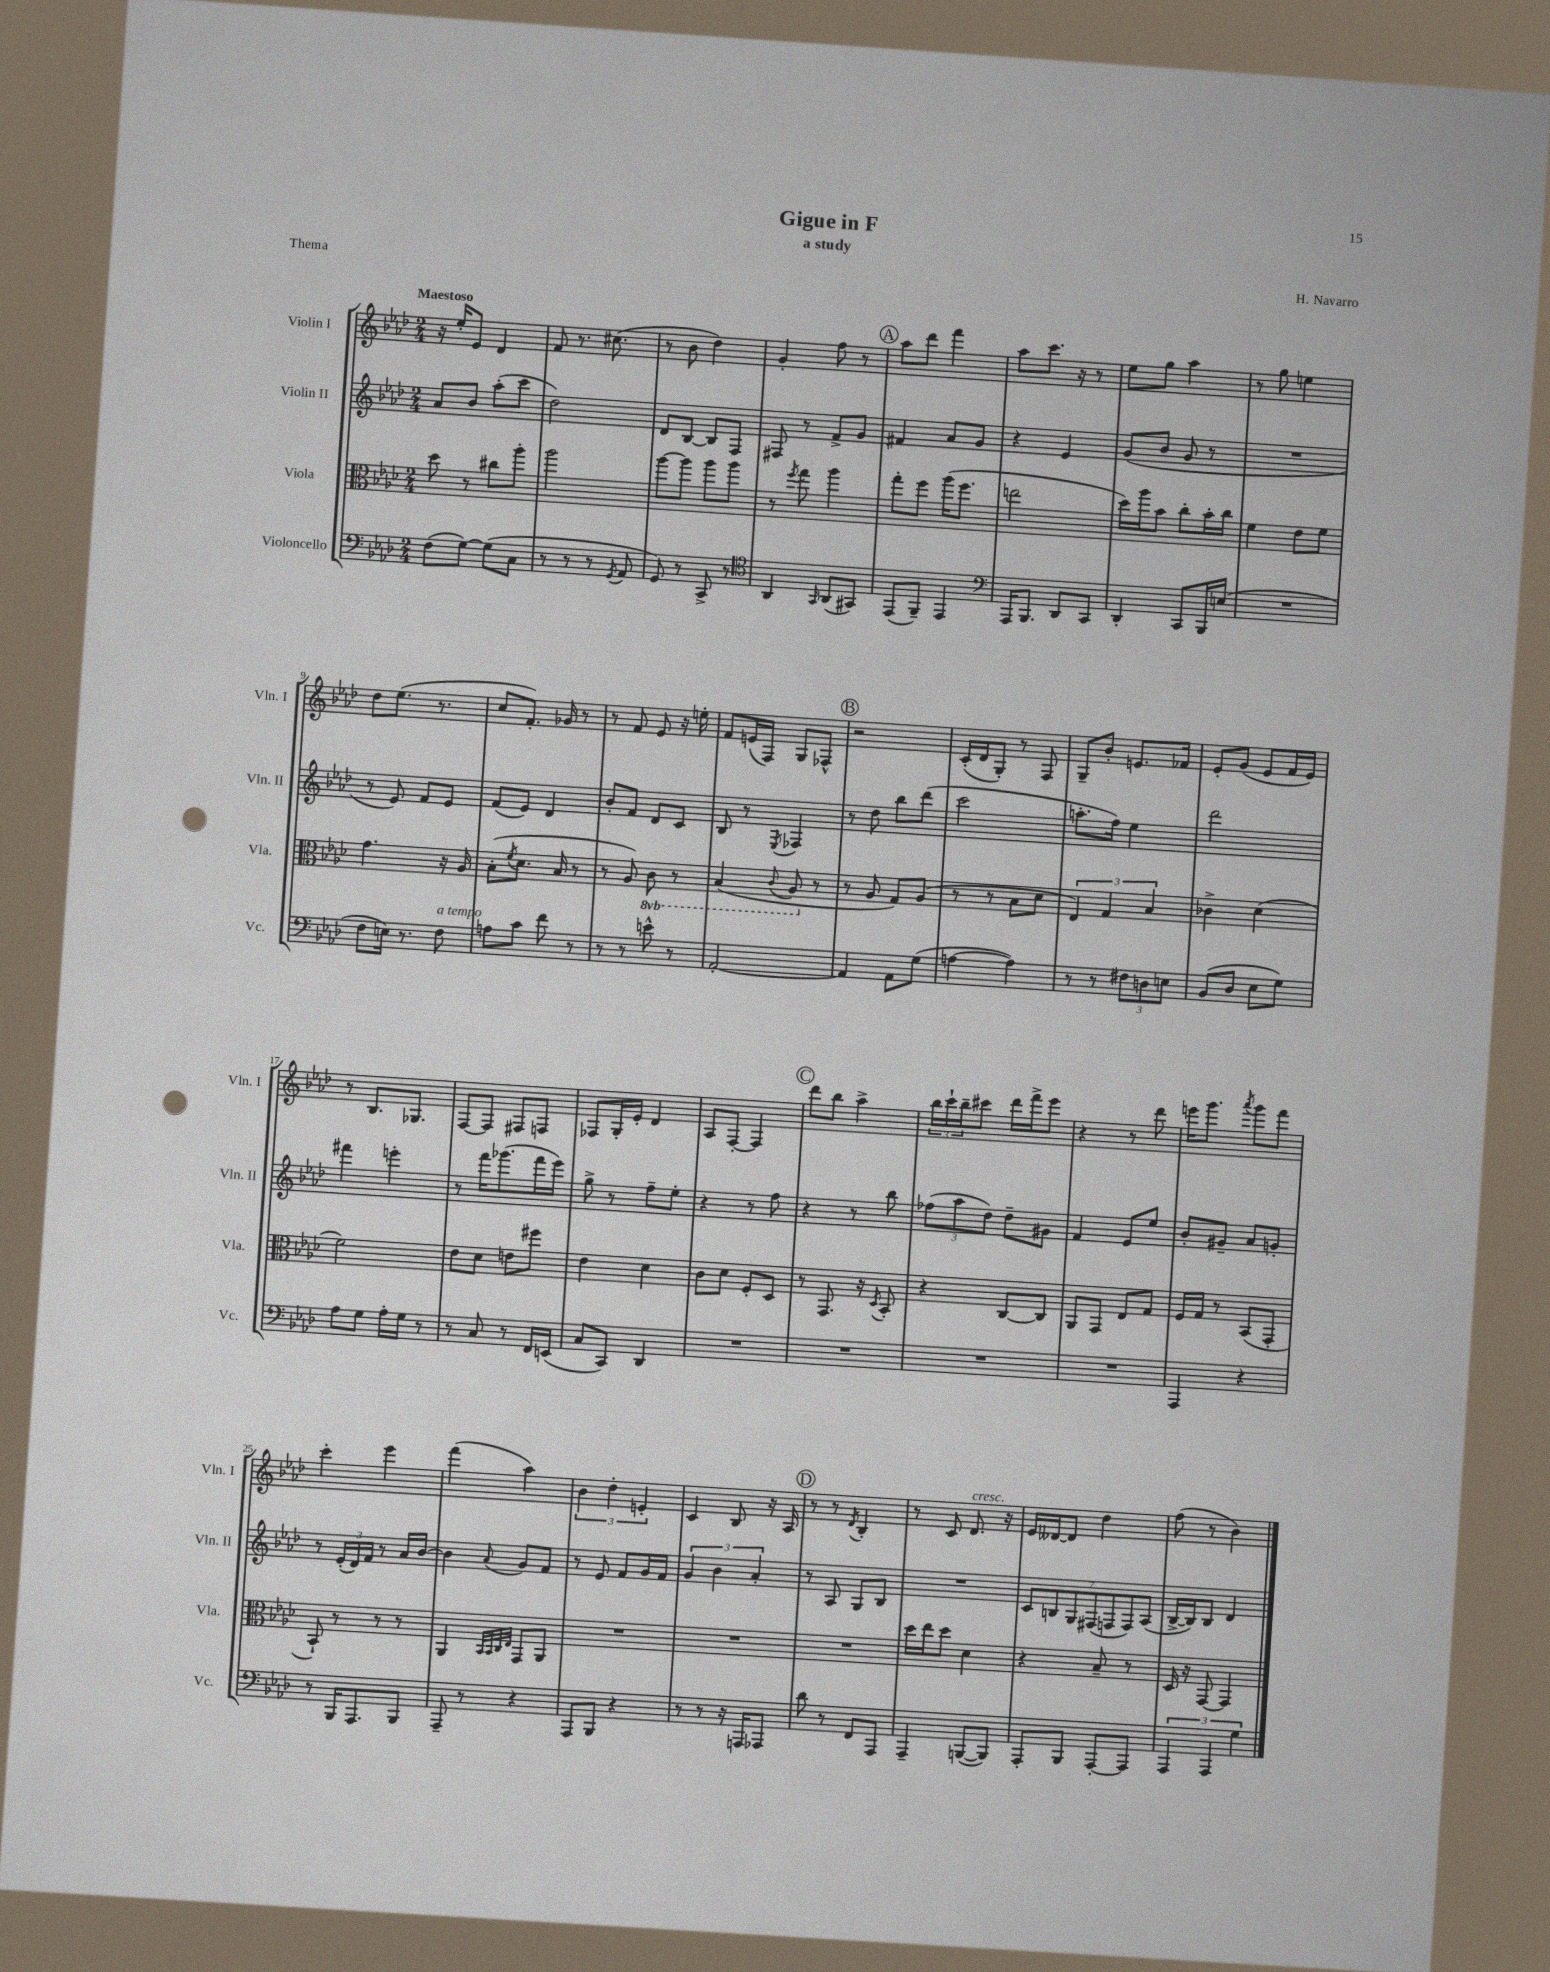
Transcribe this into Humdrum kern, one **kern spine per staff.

**kern	**kern	**kern	**kern
*part4	*part3	*part2	*part1
*staff4	*staff3	*staff2	*staff1
*I"Violoncello	*I"Viola	*I"Violin II	*I"Violin I
*I'Vc.	*I'Vla.	*I'Vln. II	*I'Vln. I
*clefF4	*clefC3	*clefG2	*clefG2
*k[b-e-a-d-]	*k[b-e-a-d-]	*k[b-e-a-d-]	*k[b-e-a-d-]
*M2/4	*M2/4	*M2/4	*M2/4
=1	=1	=1	=1
!	!	!	!LO:TX:a:B:t=Maestoso
(8F\L	8dd-\	8a-/L	16r
.	.	.	16ee-'/KL
[8G\J)	8r	8b-/J	8e-/J
(8G\L]	8cc#X\L	(8aa-'\L	4d-/
8C\J	8aa-'\J	8ccc\J	.
=2	=2	=2	=2
8r	2aa-\	2dd-\)	8f/
8r	.	.	8.r
8r	.	.	.
.	.	.	(8.cc#X\
8qGG/	.	.	.
8AA-/	.	.	.
=3	=3	=3	=3
8GG/)	[8aa-\L	8d-/L	8r
8r	8aa-\J]	[8B-/J	8b-\
8CC^/	8aa-\L	8B-/L]	4dd-\)
8r	8aa-\J	8F/J	.
=4	=4	=4	=4
*clefC4	*	*	*
4AA-/	8r	8F#X/	4g'/
.	8qff/	.	.
.	8gg\	8r	.
16qqGG/	.	.	.
(8AA-/L	4aa-\	8f^/L	8ff\
8GG#X/J)	.	8g/J	8r
!!LO:REH:place=s1:t=A
=5	=5	=5	=5
(8EE-/L	8gg'\L	4f#X/	8aa-\L
8FF~/J)	8ff\J	.	8ddd-\J
4EE-/	(16aa-\KL	8a-/L	4fff\
.	8.ff\J	.	.
.	.	8g/J	.
=6	=6	=6	=6
*clefF4	*	*	*
16AAA-/KL	2een\	4r	8aa-\L
8.BBB-/J	.	.	.
.	.	.	8.ccc\J
8DD-/L	.	4e-/	.
.	.	.	16r
8CC/J	.	.	8r
=7	=7	=7	=7
4DD-'/	16dd-\LL)	(8g/L	8ee-\L
.	16aa-\J	.	.
.	8b-\J	8b-/J	8gg\J
8CC/L	8cc'\L	8g/	4aa-\
16BBB-/L	16b-'\L	8r	.
(16En/JJ	16cc\JJ	.	.
=8	=8	=8	=8
2r	4f\	2r	8r
.	.	.	8gg\
.	8e-\L	.	4een\
.	8f\J	.	.
!!LO:LB:g=z
=9	=9	=9	=9
8F\L	4.g\	8r	8dd-\L
16En\Jk)	.	8e-/)	(8.ee-\J
8.r	.	.	.
.	.	8f/L	.
.	.	.	8.r
!LO:TX:a:i:t=a tempo	!	!	!
8F\	16r	8e-/J	.
.	16A-/	.	.
=10	=10	=10	=10
8An\L	(8B-'\L	(8f/L	8cc/L
.	8qf/	.	.
8c\J	8.d-\J	8e-/J)	8.f'/J)
8f\	.	4d-/	.
.	16B-/	.	16g-X/
8r	8r	.	8r
=11	=11	=11	=11
8r	8r	8b-'/L	8r
8r	8A-/)	8f/J	8f/
*	*8ba	*	*
8en^^\	8C\	8d-/L	8e-/
8r	8r	8c/J	16r
.	.	.	16een'\
=12	=12	=12	=12
[2AA-'/	(4BB-/	8B-/	8f/L
.	.	8r	(16en/L
.	.	.	16F/JJ)
.	8qqC/	8qE-/	.
.	8AA-/	4F-X/	8G/L
*	*X8ba	*	*
.	8r	.	8F-X^^/J
!!LO:REH:place=s1:t=B
=13	=13	=13	=13
4AA-/]	8r	8r	2r
.	8A-/	8dd-\	.
8AA-\L	8G/L)	8bb-\L	.
(8G\J	(8A-/J	(8ddd-\J	.
=14	=14	=14	=14
[4An\	8r	2ccc\	(16c'/LL
.	.	.	16d-/J
.	8r	.	8G'/J)
4A\])	8B-\L	.	8r
.	8d-\J	.	8F/
=15	=15	=15	=15
8r	6E-/)	8.aan'\L	8G~/L
8r	.	.	8b-'/J
.	6G/	.	.
.	.	16ff\Jk)	.
12F#X\L	.	4ee-\	8.en/L
12Dn\	6B-/	.	.
12En\J	.	.	.
.	.	.	16f-X/Jk
=16	=16	=16	=16
(8BB-/L	4c-X^\	2ddd-\	8e-'/L
8D-/J	.	.	(8g/J
8E-\L	(4d-\	.	8e-/L
8G\J)	.	.	16f/L
.	.	.	16e-/JJ)
!!LO:LB:g=z
=17	=17	=17	=17
8A-\L	2f\)	4fff#X\	8r
8G\J	.	.	8.B-/L
16A-'\LL	.	4eeen'\	.
16G\JJ	.	.	8.G-X/J
8r	.	.	.
=18	=18	=18	=18
8r	8e-\L	8r	[8F/L
8C/	8d-\J	16fff\KL	8F/J]
.	.	(8.ggg-X\	.
8r	8en\L	.	8F#X/L
16FF/LL	8ff#X\J	16fff\L	8Fn/J
(16EEn/JJ	.	16eee-\JJ)	.
=19	=19	=19	=19
8C/L	4e-\	8gg^\	8F-X/L
8CC/J)	.	8r	16G'/L
.	.	.	16e-'/JJ
4DD-/	4d-\	8ff~\L	4d-/
.	.	8ee-'\J	.
=20	=20	=20	=20
2r	8c\L	4r	8A-/L
.	8d-\J	.	[8F'/J
.	8F'/L	8r	4F/]
.	8D-/J	8ff\	.
!!LO:REH:place=s1:t=C
=21	=21	=21	=21
2r	8r	4r	8ddd-\L
.	8.GG/	.	8bb-\J
.	.	8r	4aa-^\
.	16r	.	.
.	8qD-/	.	.
.	8BB-'/	8bb-\	.
=22	=22	=22	=22
2r	4r	(12ff-X\L	24bb-\LL
.	.	.	24ccc`\
.	.	12aa-\	24bb-~\J
.	.	.	8ccc#X\J
.	.	12dd-\J)	.
.	[8C/L	8dd-~\L	16ddd-\LL
.	.	.	16fff^\J
.	8C/J]	8g#X\J	8eee-\J
=23	=23	=23	=23
2r	8AA-/L	4f/	4r
.	8GG/J	.	.
.	8E-/L	8e-/L	8r
.	8G/J	8ee-/J	8ddd-\
=24	=24	=24	=24
4AAA-/	16F/LL	8b-'/L	16eeen\KL
.	16G/JJ	.	8.ggg\J
.	8r	8g#X~/J	.
.	.	.	8qaaa-/
4r	(8BB-/L	8a-/L	8ggg\L
.	8GG'/J	8gn'/J	8fff\J
!!LO:LB:g=z
=25	=25	=25	=25
8r	8BB-`/)	8r	4ccc'\
16BBB-/KL	8r	(24e-'/LL	.
.	.	24d-/)	.
8.AAA-/	.	.	.
.	.	24f/JJ	.
.	8r	8r	4eee-\
8BBB-/J	8r	16a-/LL	.
.	.	[16b-/JJ	.
=26	=26	=26	=26
8AAA-~/	4AA-/	4b-\]	(4fff\
8r	.	.	.
.	32qqBB-/LLL	.	.
.	32qqBB-/	.	.
.	32qqC/	.	.
.	32qqE-/JJJ	8qqa-/	.
4r	8GG/L	8g/L	4aa-\)
.	8AA-/J	8f/J	.
=27	=27	=27	=27
8AAA-/L	2r	8r	6b-\
8BBB-/J	.	8e-/	.
.	.	.	6dd-'\
4r	.	8f/L	.
.	.	.	6en'/
.	.	16g/L	.
.	.	16f/JJ	.
=28	=28	=28	=28
8r	2r	6g/	4c/
8r	.	.	.
.	.	6b-\	.
16r	.	.	8B-/
16AAAn/KL	.	.	.
.	.	6a-'/	.
8AAA-X/J	.	.	16r
.	.	.	16A-/
!!LO:REH:place=s1:t=D
=29	=29	=29	=29
8d-\	2r	8r	8r
8r	.	8A-/	8r
.	.	.	8qd-/
8FF/L	.	8G/L	4B-'/
8AAA-/J	.	8B-/J	.
=30	=30	=30	=30
4AAA-~/	16dd-\LL	2r	8r
.	16ee-\J	.	.
.	8dd-\J	.	8c/
!	!	!	!LO:TX:a:i:t=cresc.
([8BBBn/L	4d-\	.	8.d-/
8BBB/J])	.	.	.
.	.	.	16r
=31	=31	=31	=31
8AAA-'/L	4r	14c/L	16e-/LL
.	.	.	[16d--X/J
.	.	14Bn/	.
8BBB-/J	.	.	8d--/J]
.	.	14G/	.
.	.	(14F#X/	.
[8AAA-'/L	8B-~/	.	4dd-\
.	.	14Fn/	.
.	.	14F/)	.
8AAA-/J]	8r	.	.
.	.	(14A-/J	.
=32	=32	=32	=32
6AAA-/	16D-/	[16B-^/LL	(8ff\
.	16r	16B-/J])	.
.	[8GG/	8B-/J	8r
6AAA-/	.	.	.
.	4GG/]	4d-/	4b-\)
6G\	.	.	.
==	==	==	==
*-	*-	*-	*-
